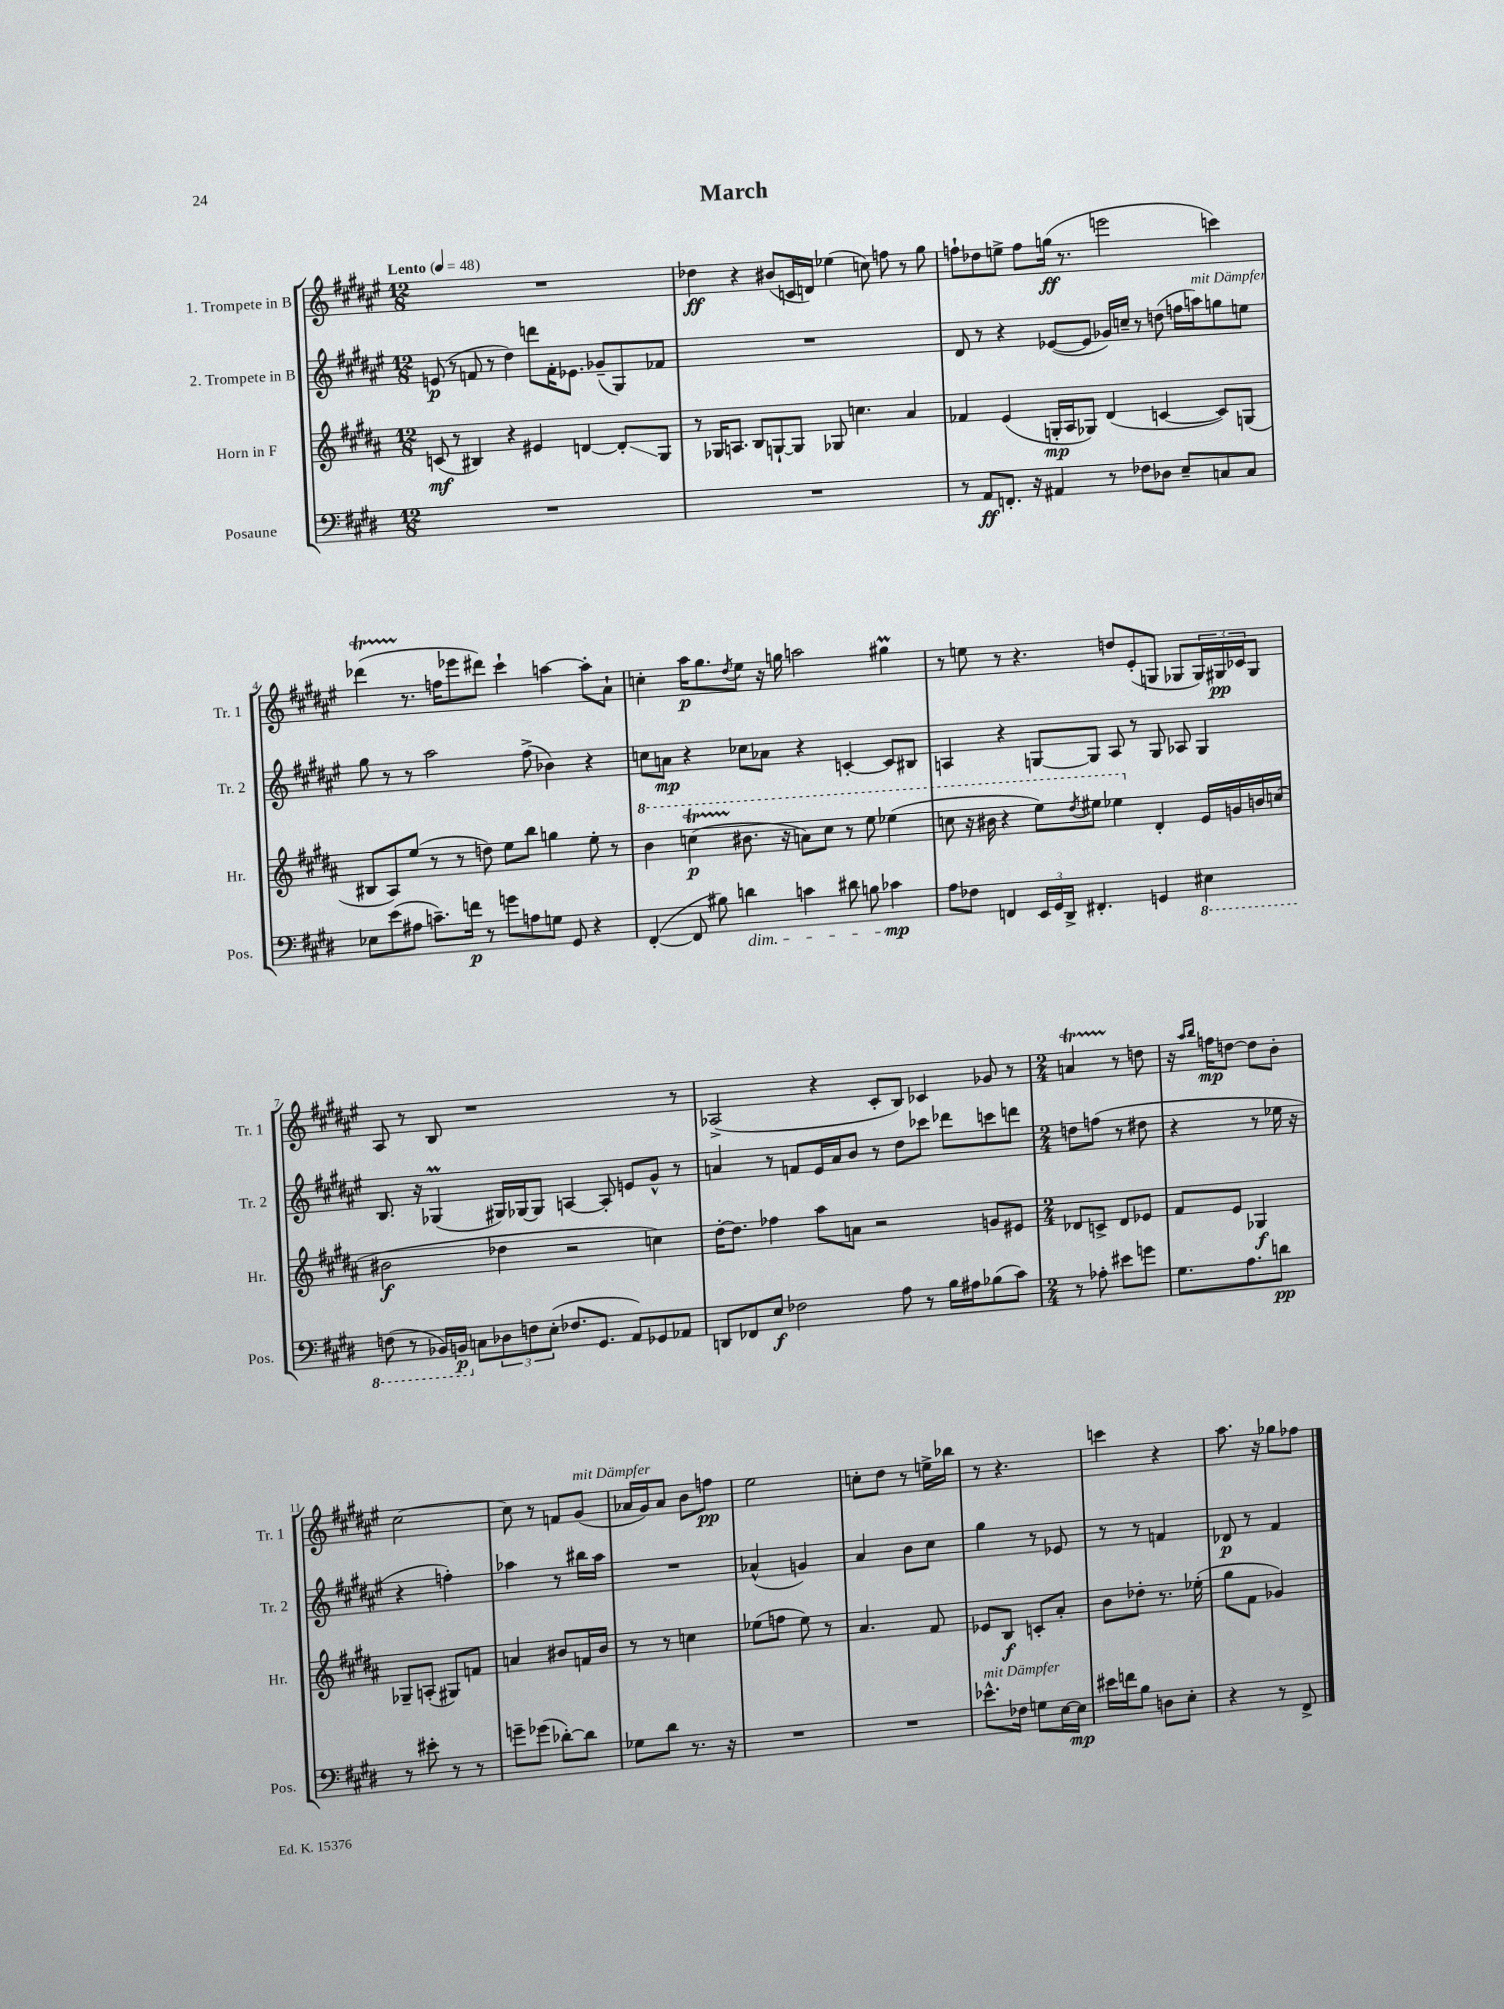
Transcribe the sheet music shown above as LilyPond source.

\header { title = "March" }
<<
\new StaffGroup <<
\new Staff = "s0" \with { instrumentName = "1. Trompete in B" shortInstrumentName = "Tr. 1" } {
    \clef treble \key fis \major \numericTimeSignature \time 12/8 \tempo "Lento" 4 = 48
    R1. |
    des''4\ff r4 bis'8( c'16 d'16) ees''4( c''8) f''8 r8 gis''8 |
    f''8-! des''8 e''8-> f''8 g''16\ff( r8. e'''2 c'''4) |
    des'''4\startTrillSpan( r8.\stopTrillSpan f''16 ees'''8 dis'''8) cis'''4-! a''4~ a''8-. ais'8-! |
    c''4-. ais''16\p gis''8. \acciaccatura { dis''8 } eis''8 r16 g''16 a''2 gis''4\prall |
    r8 e''8 r8 r4. d''8 eis'8-.( g8 ges8 \tuplet 3/2 { ges16) gis16\pp ces'16 } gis8 |
    ais8 r8 b8 r1 r8 |
    aes2->( r4 cis'8-. b8) ces'4 ges'8 r8 |
    \numericTimeSignature \time 2/4 a'4\startTrillSpan r8\stopTrillSpan d''8 |
    r16 \grace { ais''16 b''16 } f''16\mp d''8~ d''8 b'8-. |
    cis''2~ |
    cis''8 r8 f'8 gis'8^\markup { \italic "mit Dämpfer" }( |
    aes'16 gis'16) aes'8 b'8 f''8\pp |
    eis''2 |
    c''8-. dis''8 r8 e''16-> bes''16 |
    r8 r4. |
    c'''4 r4 |
    ais''8. r16 ges''8 fes''8 \bar "|." |
}
\new Staff = "s1" \with { instrumentName = "2. Trompete in B" shortInstrumentName = "Tr. 2" } {
    \clef treble \key fis \major \numericTimeSignature \time 12/8
    e'8\p( r8 f'8 r8 dis''4) d'''8 f'16-. ees'8. ges'8--( gis8) fes'8 |
    R1. |
    dis'8 r8 r4 ees'8~( ees'8 ges'16) c''16-- r8 d''8( f''16 a''16^\markup { \italic "mit Dämpfer" }) g''8 e''8 |
    gis''8 r8 r8 ais''2 fis''8->( bes'4) r4 |
    c''8 a'8\mp r4 ces''8 aes'8 r4 c'4~-. c'8 bis8 |
    a4 r4 g8~ g8 a8 r8 g8 aes8 g4 |
    b8. r16 ges4\prall( gis16) ges16~ ges8 a4~ a8-. e'8 gis'8-^ r8 |
    a'4 r8 f'8 eis'16 a'16 b'8 r8 dis''8 ces'''8 des'''8 c'''8 d'''8 |
    \numericTimeSignature \time 2/4 d''8 f''8( r8 dis''8 |
    r4 r8 ees''16 r16 |
    r4 f''4-.) |
    aes''4 r8 bis''16 aes''16 |
    R2 |
    aes'4-^( g'4) |
    ais'4 b'8 cis''8 |
    gis''4 r8 ees'8 |
    r8 r8 f'4 |
    des'8\p r8 fis'4 \bar "|." |
}
\new Staff = "s2" \with { instrumentName = "Horn in F" shortInstrumentName = "Hr." } {
    \clef treble \key b \major \numericTimeSignature \time 12/8
    c'8\mf( r8 bis4) r4 eis'4 d'4~ d'8-.\glissando gis8 |
    r8 ges16 a8. b8 g8~-! g8 ges8 c''4. ais'4 |
    fes'4 e'4( g16-.\mp ais16 ges8) dis'4( c'4~ c'8) g8( |
    bis8 ais8) e''8( r8 r8 d''8) e''8 b''8 g''4 e''8-. r8 |
    \ottava #1 b''4 c'''4\startTrillSpan\p( bis''8.\stopTrillSpan r16 a''8) c'''8 r8 e'''8 ees'''4( |
    c'''8 r16 bis''16 r4 e'''8) \acciaccatura { dis'''8 } eis'''8 ees'''4 \ottava #0 dis'4-. e'16 g'16 b'!16 c''16( |
    bis'2\f des''4 r2 c''4) |
    dis''16~-. dis''8. fes''4 ais''8 a'8 r2 g'8 eis'8 |
    \numericTimeSignature \time 2/4 des'8 c'8-> des'8 ees'8 |
    fis'8 e'8 ges4\f |
    ges8-- a8-.( gis8) f'8 |
    a'4 bis'8 f'16 bis'16 |
    r8 r8 c''4 |
    ees''8( f''8 ees''8) r8 |
    ais'4. fis'8 |
    ees'8 b8\f c'8-. ais'8-. |
    b'8 des''8-. r8. ees''16-.( |
    gis''8 fis'8 ges'4) \bar "|." |
}
\new Staff = "s3" \with { instrumentName = "Posaune" shortInstrumentName = "Pos." } {
    \clef bass \key e \major \numericTimeSignature \time 12/8
    R1. |
    R1. |
    r8 a,8\ff f,8.-. r16 ais,4 r8 fes8 des8 e8-- c8 c8 |
    ees8 e'8( ais8 c'8.--) f'16\p r8 g'8 a8 g8 gis,8 r4 |
    fis,4~-.( fis,8 bis8) d'4\dim c'4 dis'8 b8 ces'4\mp\! |
    a8 fes8 f,4 \tuplet 3/2 { e,16 gis,16 dis,16-> } fis,4.-. g,4 \ottava #-1 eis,4 |
    f,8( r8 bes,,16) b,,16\p \ottava #0 c8 \tuplet 3/2 { des8 f8 e8-.( } fes8. gis,8. a,8) ges,8 aes,8 |
    d,8 fes,8 e8\f fes2 a8 r8 b16 ais16 bes8( cis'8) |
    \numericTimeSignature \time 2/4 r8 aes8-. eis'8 g'8 |
    gis8. a8. d'8\pp |
    r8 eis'8-. r8 r8 |
    g'8-- ges'8( des'8~-.) des'8 |
    ges8 dis'8 r8. r16 |
    R2 |
    R2 |
    ees'8.-^^\markup { \italic "mit Dämpfer" } fes16 g8 e16~ e16\mp |
    eis'16 f'16 b8 d8 e8-. |
    r4 r8 fis,8-> \bar "|." |
}
>>
>>
